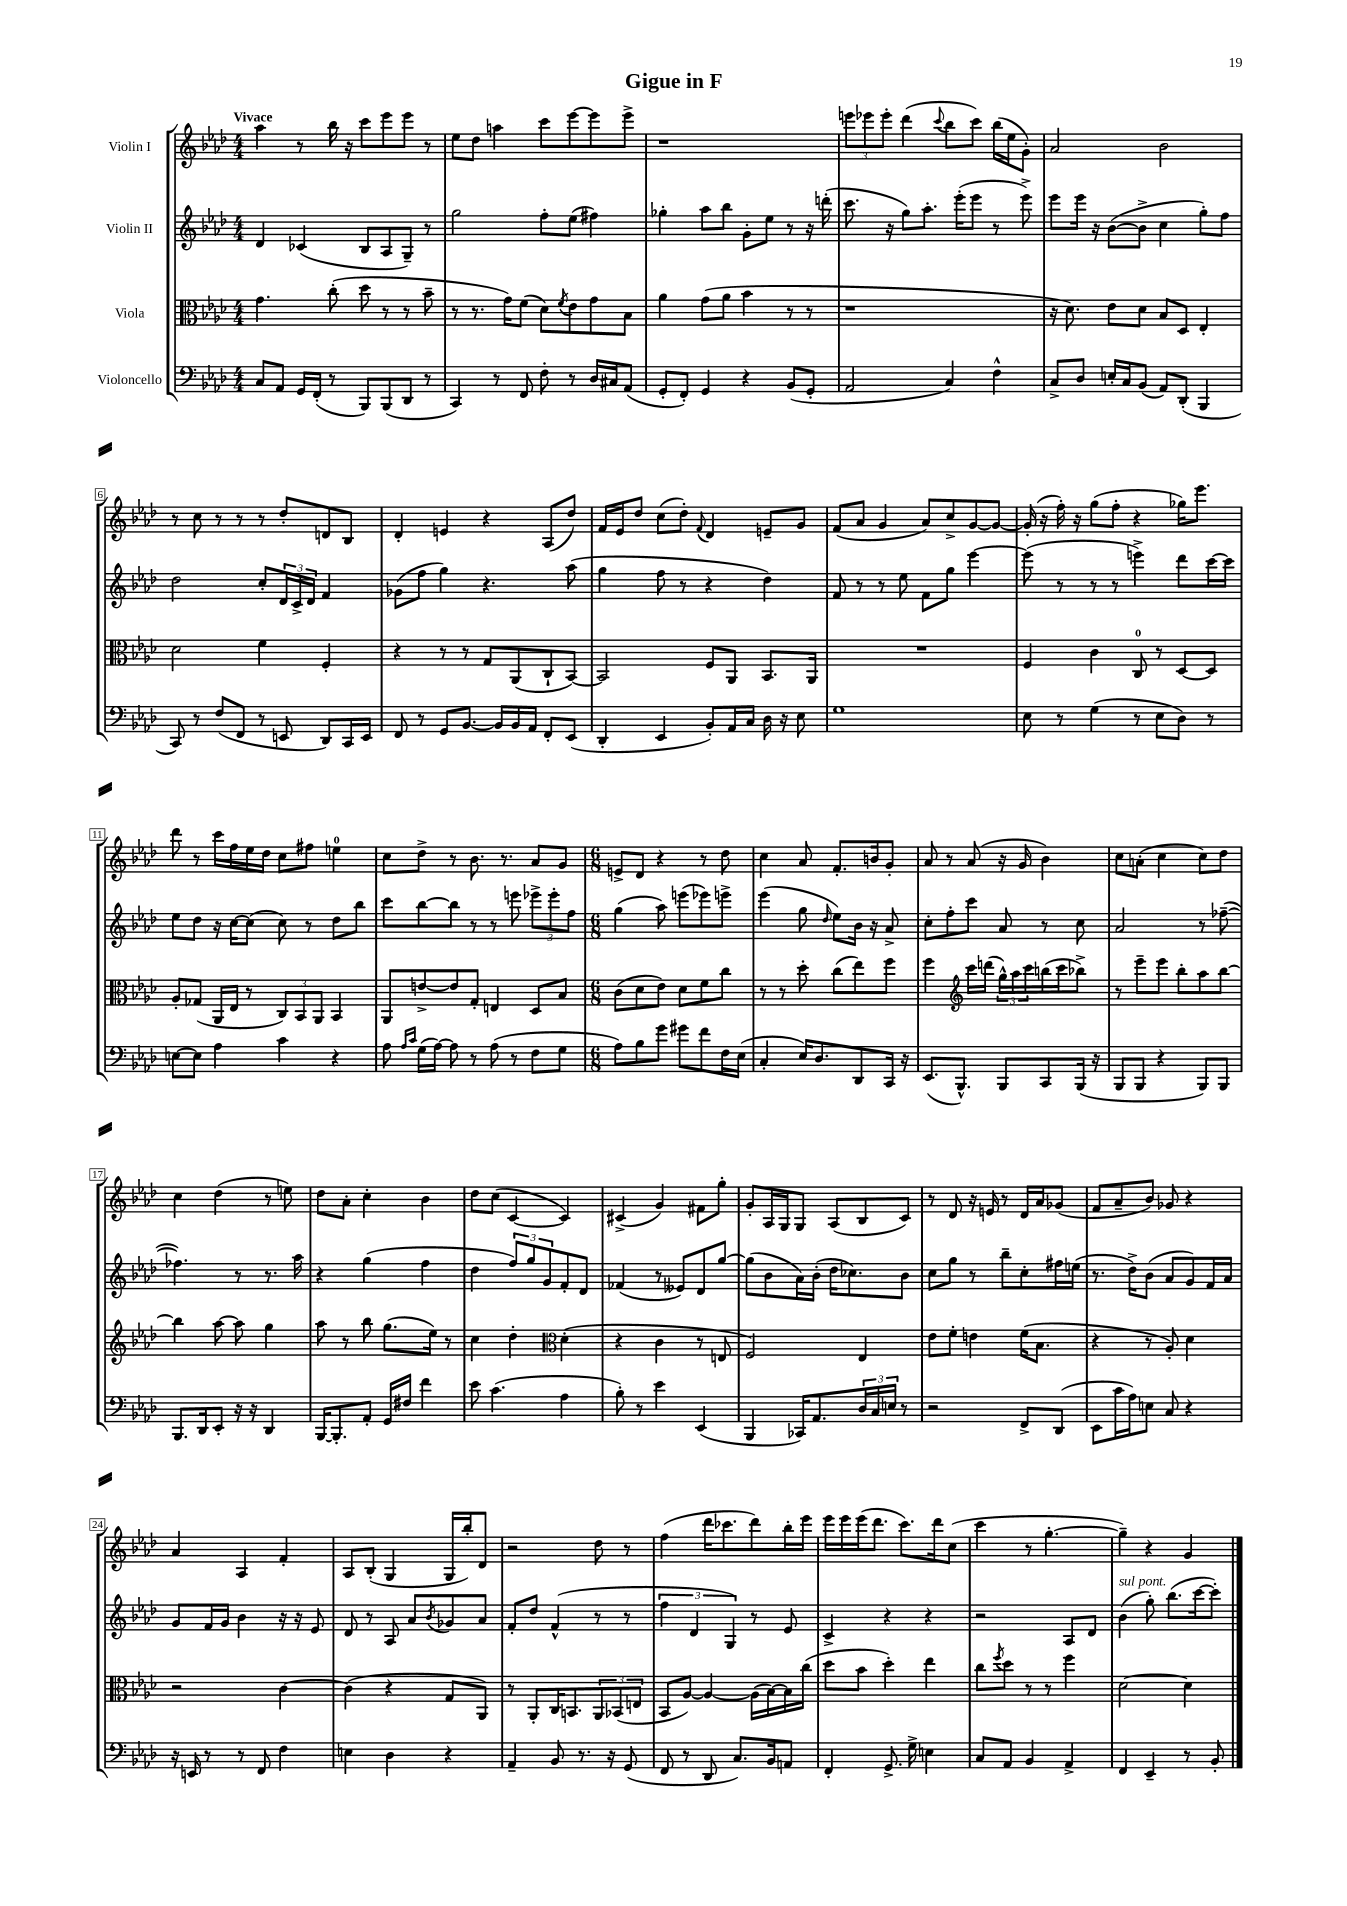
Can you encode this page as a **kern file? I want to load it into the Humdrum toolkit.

**kern	**kern	**kern	**kern
*staff4	*staff3	*staff2	*staff1
*clefF4	*clefC3	*clefG2	*clefG2
*k[b-e-a-d-]	*k[b-e-a-d-]	*k[b-e-a-d-]	*k[b-e-a-d-]
*M4/4	*M4/4	*M4/4	*M4/4
8C/L	4.g\	4d-/	4aa-\
8AA-/J	.	.	.
16GG/LL	.	(4c-/	8r
(16FF'/JJ	.	.	.
8r	(8cc'\	.	16bb-\
.	.	.	16r
8BBB-/L)	8dd-\	8B-/L	8ccc\L
(8BBB-/	8r	8A-/	8eee-\
8DD-/J	8r	8G~/J)	8eee-\J
8r	8b-~\	8r	8r
=	=	=	=
4CC/)	8r	2gg\	8ee-\L
.	8.r	.	8dd-\J
8r	.	.	4aa\
.	16g\LK)	.	.
8FF/	(8f\J	.	.
8F'\	8d-\L)	8ff'\L	8ccc\L
.	8qf/	.	.
8r	8e-\	(8ee-\J	[8eee-\
16D-/LL	8g\	4ff#\)	8eee-\]
16C#/J	.	.	.
(8AA-/J	8B-\J	.	8eee-^\J
=	=	=	=
8GG'/L	4a-\	4gg-'\	1r
8FF'/J)	.	.	.
4GG/	(8g\L	8aa-\L	.
.	8a-\J	8bb-\J	.
4r	4b-\	8g'\L	.
.	.	8ee-\J	.
(8BB-/L	8r	8r	.
8GG'/J	8r	16r	.
.	.	(16ddd'\	.
=	=	=	=
2AA-/	1r	8.ccc\	12eee\L
.	.	.	12eee-\
.	.	.	12eee-'\J
.	.	16r	.
.	.	8gg\L)	(4ddd-\
.	.	8.aa-'\J	.
.	.	.	8qqccc/
4C/)	.	.	8bb-\L
.	.	(16eee-'\LK	.
.	.	8eee-\J	8ccc\J)
4F^^\	.	8r	(16bb-\LL
.	.	.	16ee-\J
.	.	8eee-^\)	8g'\J)
=	=	=	=
8C^/L	16r	8eee-\L	2a-/
.	8.d-\)	.	.
8D-/J	.	16eee-\Jk	.
.	.	16r	.
16E'/LL	8e-\L	([8b-\L	.
16C/J	.	.	.
(8BB-/J	8d-\J	8b-^\]J	.
8AA-/L)	8B-/L	4cc\	2b-\
(8DD-'/J	8D-/J	.	.
4BBB-/	4E-'/	8gg'\L)	.
.	.	8ff\J	.
=	=	=	=
8CC/)	2d-\	2dd-\	8r
8r	.	.	8cc\
(8F/L	.	.	8r
8FF/J	.	.	8r
8r	4f\	8cc'/L	8r
8EE/	.	24d-/L	8dd-'/L
.	.	24c^/	.
.	.	24d-/JJ	.
8DD-/L)	4F'/	4f/	8d/
16CC/L	.	.	8B-/J
16EE/JJ	.	.	.
=	=	=	=
8FF/	4r	(8g-\L	4d-'/
8r	.	8ff\J	.
8GG/L	8r	4gg\)	4e/
[8.BB-/J	8r	.	.
.	8G/L	4.r	4r
16BB-/]LL	.	.	.
16BB-/	(8AA-/	.	.
16AA-/JJ	.	.	.
8FF'/L	8C`/	.	(8A-/L
(8EE-/J	[8BB-/J)	(8aa-\	8dd-/J)
=	=	=	=
4DD-'/	2BB-/]	4gg\	16f/LL
.	.	.	16e-/J
.	.	.	8dd-/J
4EE-/	.	8ff\	(8cc\L
.	.	8r	8dd-'\J)
.	.	.	8qqf/
8BB-'/L)	8F/L	4r	4d-/
16AA-/L	8AA-/J	.	.
16C/JJ	.	.	.
16D-\	8.BB-/L	4dd-\)	8e~/L
16r	.	.	.
8E-\	.	.	8g/J
.	16AA-/Jk	.	.
=	=	=	=
1G	1r	8f/	(8f/L
.	.	8r	8a-/J
.	.	8r	4g/
.	.	8ee-\	.
.	.	8f\L	8a-/L)
.	.	8gg\J	8cc^/
.	.	[4eee-\	[8g/
.	.	.	8g/_J
=	=	=	=
8E-\	4F/	(8eee-\]	(16g'/]
.	.	.	16r
8r	.	8r	16ff'\)
.	.	.	16r
(4G\	4c\	8r	(8gg\L
.	.	8r	8ff'\J
8r	8C/	4eee^\)	4r
8E-\L	8r	.	.
8D-\J)	[8D-/L	8ddd-\L	16gg-\LK)
.	.	.	8.eee-\J
8r	8D-/]J	[16ccc\L	.
.	.	16ccc\]JJ	.
=	=	=	=
[8E\L	8A-'/L	8ee-\L	8ddd-\
8E\]J	(8G-/J	8dd-\J	8r
4A-\	16AA-/LL	16r	16ccc\LL
.	16E-/JJ	[16cc\LK	16ff\
.	8r	(8cc\]J	16ee-\
.	.	.	16dd-\JJ
4c\	12C/L)	8cc\)	8cc\L
.	12BB-/	.	.
.	.	8r	8ff#\J
.	12AA-/J	.	.
4r	4BB-/	8dd-\L	4ee\
.	.	8bb-\J	.
=	=	=	=
8A-\	8AA-/L	8ccc\L	8cc\L
16qqA-/LL	.	.	.
16qqc/JJ	.	.	.
(16G\LL	[8e^/	[8bb-\	8dd-^\J
[16A-\JJ)	.	.	.
8A-\]	8e/]	8bb-\]J	8r
8r	8G'/J	8r	8.b-\
(8A-\	4E/	8r	.
.	.	.	8.r
8r	.	8eee\	.
8F\L	8D-/L	12eee-^\L	8a-/L
.	.	12eee-'\	.
8G\J	8B-/J	.	8g/J
.	.	12ff\J	.
=	=	=	=
*M6/8	*M6/8	*M6/8	*M6/8
8A-\L)	(8c\L	(4gg\	8e^/L
8B-\	8d-\	.	8d-/J
8g\J	8e-\J)	8aa-\)	4r
8g#\L	8d-\L	(8eee\L	.
8f\	8f\	8eee-\)	8r
16F\L	8cc\J	8eee^\J	8dd-\
(16E-\JJ	.	.	.
=	=	=	=
4C'/	8r	(4eee-\	4cc\
.	8r	.	.
16E-/LK)	8dd-'\	8gg\	8a-/
8.D-/	.	.	.
.	.	16qqdd-/	.
.	(8cc\L	8ee-\L)	8.f'/L
8DD-/	8ee-\)	16b-\Jk	.
.	.	16r	16b/k
16CC/Jk	8ff\J	8a-^/	8g'/J
16r	.	.	.
=	=	=	=
(8.EE-/L	4ff\	8cc'\L	8a-/
.	.	8ff'\	8r
8.BBB-^^/J)	.	.	.
*	*clefG2	*	*
.	16ccc\LL	8ccc\J	(8a-/
.	(16ddd\JJ	.	.
8BBB-/L	24gg^^\LL)	8a-/	16r
.	24aa-\	.	.
.	.	.	16g/
.	24ccc\	.	.
8CC/	(16bb\	8r	4b-\)
.	16ccc\J	.	.
(16BBB-/Jk	8bb-^\J)	8cc\	.
16r	.	.	.
=	=	=	=
8BBB-/L	8r	2a-/	8cc\L
8BBB-/J	8eee-~\L	.	(8a'\J
4r	8eee-\J	.	4cc\
.	8bb-'\L	.	.
8BBB-/L)	8aa-\	8r	8cc\L)
8BBB-/J	[8bb-\J	([8ff-~\	8dd-\J
=	=	=	=
8.BBB-/L	4bb-\]	4.ff-\])	4cc\
16DD-/k	.	.	.
8EE-'/J	[8aa-\	.	(4dd-\
16r	8aa-\]	8r	.
16r	.	.	.
4DD-/	4gg\	8.r	8r
.	.	.	8ee\)
.	.	16aa-\	.
=	=	=	=
[16BBB-/LK	8aa-\	4r	8dd-\L
8.BBB-'/]	.	.	.
.	8r	.	8a-'\J
8AA-'/J	8bb-\	(4gg\	4cc'\
16GG/LL	(8.gg\L	.	.
16F#/JJ	.	.	.
4f\	.	4ff\	4b-\
.	16ee-\Jk)	.	.
.	8r	.	.
=	=	=	=
8e-\	4cc\	4dd-\	8dd-\L
(4.c\	.	.	(8cc\J
.	4dd-'\	12ff/L)	[4c/
.	.	12gg/	.
.	.	12g/	.
*	*clefC3	*	*
4A-\	(4d-'\	8f'/	4c/])
.	.	8d-/J	.
=	=	=	=
8B-'\)	4r	(4f-/	(4c#^/
8r	.	.	.
4e-\	4c\	8r	4g/)
.	.	8e--/L)	.
(4EE-/	8r	8d-/	8f#\L
.	8E/	[8gg/J	8gg'\J
=	=	=	=
4BBB-/	2F/)	(8gg\]L	8g'/L
.	.	8b-\	16A-/L
.	.	.	16G/J
16CC-/LK)	.	16a-\L)	8G/J
8.AA-/	.	(16b-'\JJ	.
.	.	16dd-\LK	(8A-/L
.	.	8.cc-\)	.
24D-/L	4E-/	.	8B-/
24C/	.	.	.
24E/JJ	.	.	.
8r	.	8b-\J	8c/J)
=	=	=	=
2r	8e-\L	8cc\L	8r
.	8f'\J	8gg\J	8d-/
.	4e\	8r	16r
.	.	.	16e/
.	.	8bb-~\L	8r
8FF^/L	(16f\LK	8cc'\	16d-/LL
.	8.B-\J	.	16a-/J
(8DD-/J	.	16ff#\L	(8g-/J
.	.	(16ee\JJ	.
=	=	=	=
8EE-\L	4r	8.r	8f/L
16c\L	.	.	8a-~/
16A-\J)	.	16dd-^\LK)	.
8E\J	8r	(8b-\J	8b-/J)
8C/	8A-'/)	8a-/L	8g-/
4r	4d-\	8g/)	4r
.	.	16f/L	.
.	.	16a-/JJ	.
=	=	=	=
16r	2r	8g/L	4a-/
16EE/	.	.	.
8r	.	16f/L	.
.	.	16g/JJ	.
8r	.	4b-\	4A-/
8FF/	.	.	.
4F\	[4c\	16r	4f'/
.	.	16r	.
.	.	8e-/	.
=	=	=	=
4E\	(4c\]	8d-/	8A-/L
.	.	8r	(8B-'/J
4D-\	4r	8A-/	4G/
.	.	8a-/L	.
.	.	8qb-/	.
4r	8G/L	8g-/	16G/LL
.	.	.	16bb-'/J)
.	8AA-/J)	8a-/J	8d-/J
=	=	=	=
4AA-~/	8r	8f'/L	2r
.	8AA-'/L	8dd-/J	.
8BB-/	16C/K	(4f^^/	.
.	8.BB/	.	.
8.r	.	.	.
.	12AA-/	8r	8dd-\
16r	.	.	.
.	(12BB-/	.	.
(8GG/	.	8r	8r
.	12E/J	.	.
=	=	=	=
8FF/	8BB-/L	6ff\	(4ff\
8r	[8A-/J)	.	.
.	.	6d-/	.
8DD-/	4A-/_	.	16ddd-\LK
.	.	.	8.ccc-\
.	.	6G/)	.
8.C/L)	.	.	.
.	(16A-\]LL	8r	8ddd-\)
16BB-/k	[16B-\)	.	.
8AA/J	16B-\]	8e-/	16bb-'\L
.	(16cc\JJ	.	16eee-\JJ
=	=	=	=
4FF'/	8dd-\L	4c^/	16eee-\LL
.	.	.	16eee-\
.	8b-\J	.	(16eee-\J
.	.	.	8.ddd-\J
8.GG^/	4dd-'\)	4r	.
.	.	.	8.ccc\L)
16G^\	.	.	.
4E\	4ee-\	4r	.
.	.	.	16ddd-\k
.	.	.	(8cc\J
=	=	=	=
8C/L	8cc\L	2r	4ccc\
.	8qff/	.	.
8AA-/J	8dd-\J	.	.
4BB-/	8r	.	8r
.	8r	.	[4.gg'\
4AA-^/	4ff\	8A-/L	.
.	.	8d-/J	.
=	=	=	=
4FF/	[2d-\	(4b-\	4gg~\])
4EE-~/	.	8gg'\)	4r
.	.	(8.bb-\L	.
8r	4d-\]	.	4g/
.	.	[16ccc\k	.
8BB-'/	.	8ccc'\]J)	.
==	==	==	==
*-	*-	*-	*-
